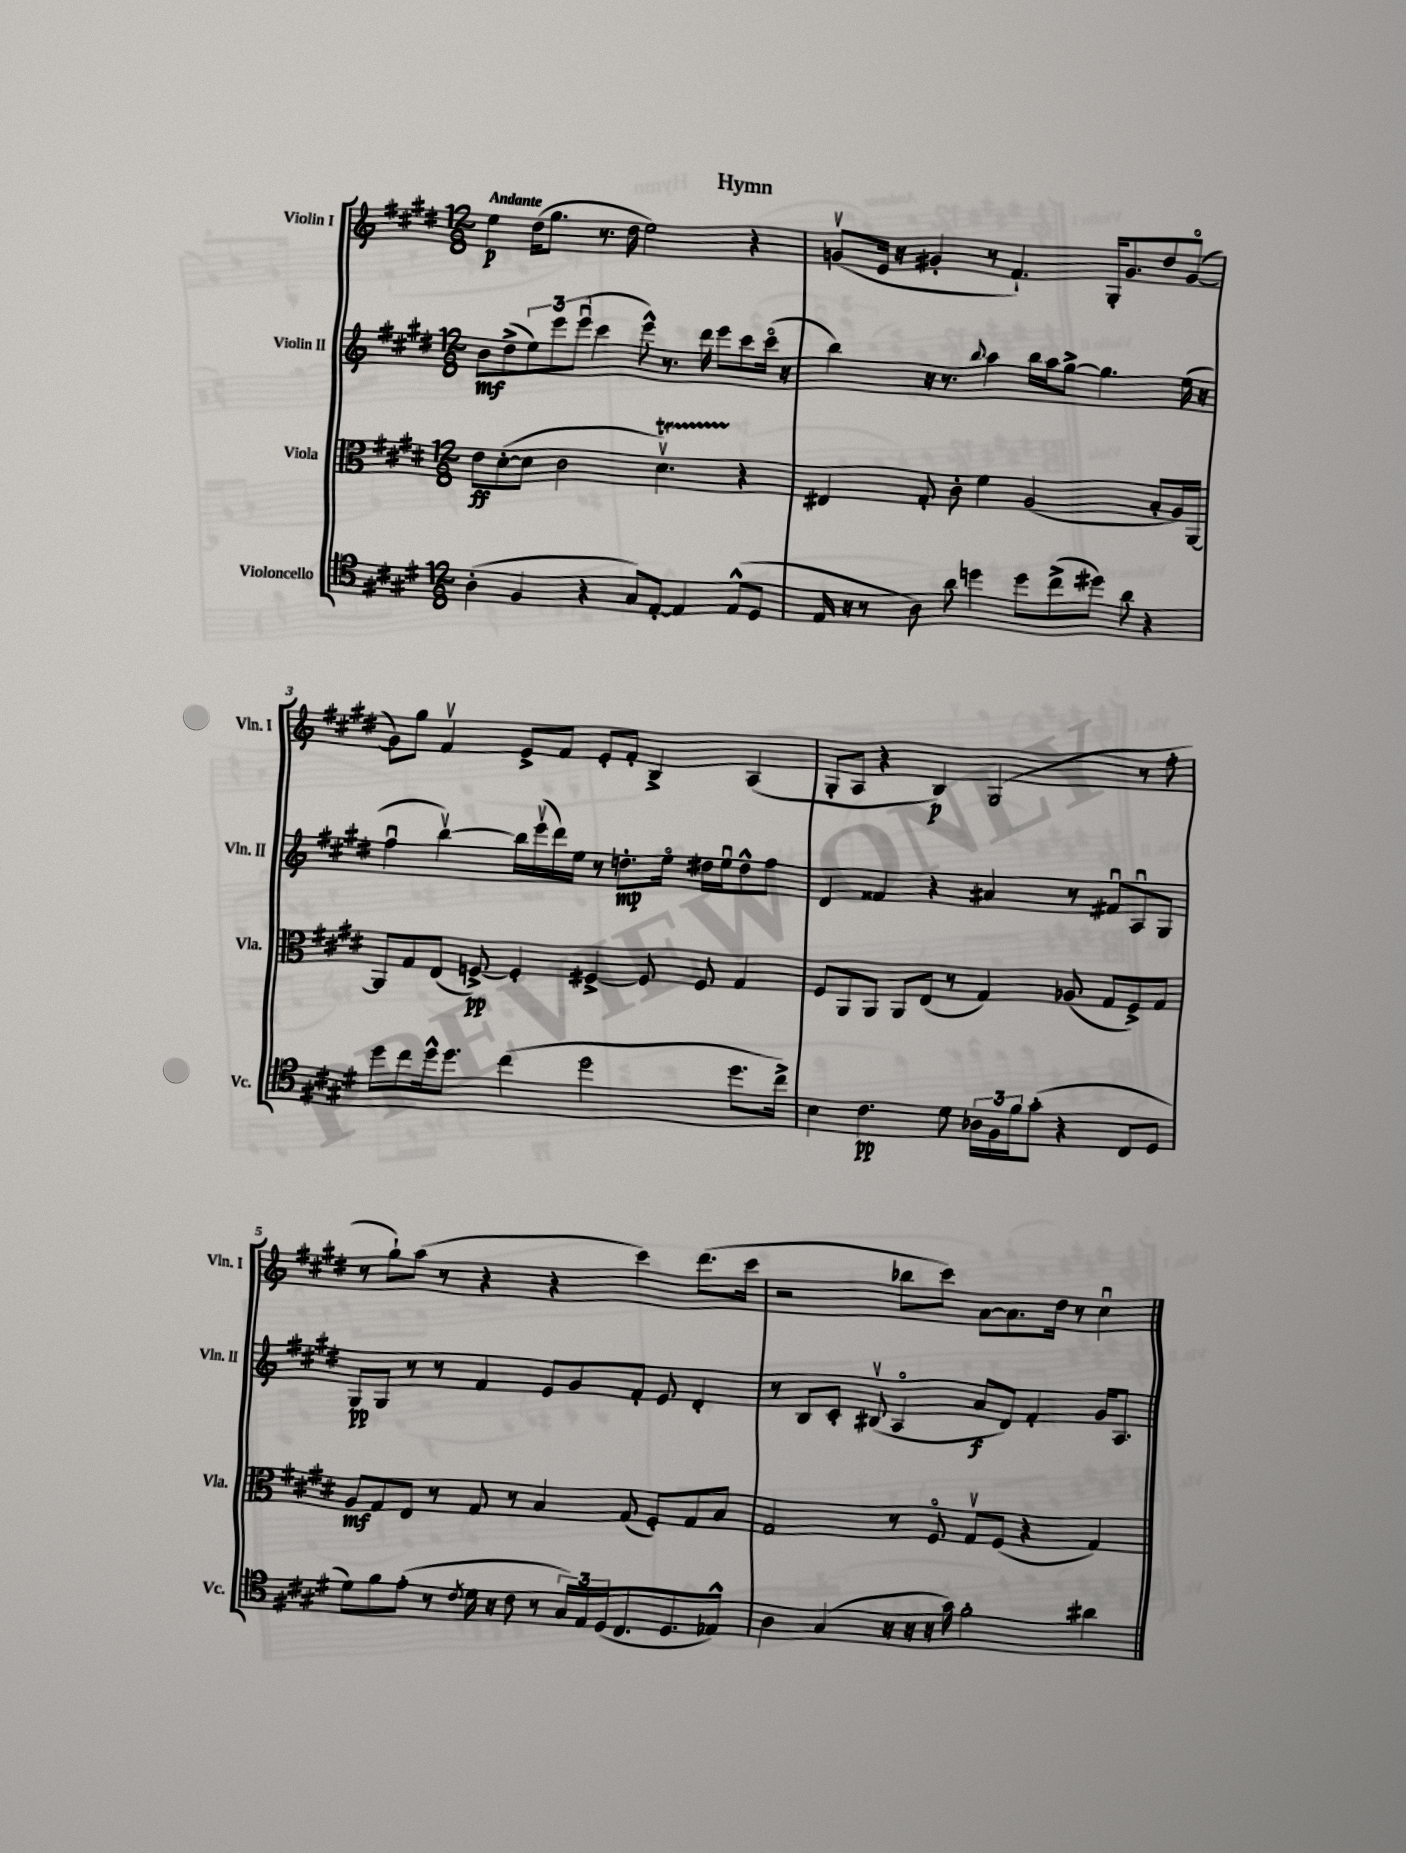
\header { title = "Hymn" }
<<
\new StaffGroup <<
\new Staff = "s0" \with { instrumentName = "Violin I" shortInstrumentName = "Vln. I" } {
    \clef treble \key e \major \numericTimeSignature \time 12/8 \tempo "Andante"
    e''4\p dis''16( gis''8. r8. dis''16 e''2) r4 |
    g'8\upbow( e'16 r16 gis'4-. r8 fis'4.-!) gis16-. gis'8. dis''8 gis'8~\flageolet( |
    gis'8) gis''8 fis'4\upbow e'8-> fis'8 e'8-. fis'8-. b4-> a4( |
    gis8-. a8 r4 b4\p) gis2( r8 fis''8-. |
    r8 gis''8-!) a''8( r8 r4 r4 cis'''4) dis'''8.( cis'''16 |
    r2 bes''8 cis'''8) a'8~ a'8. dis''16 r8 cis''4\downbow \bar "|." |
}
\new Staff = "s1" \with { instrumentName = "Violin II" shortInstrumentName = "Vln. II" } {
    \clef treble \key e \major \numericTimeSignature \time 12/8
    b'8\mf dis''8->( \tuplet 3/2 { e''8) e'''8 e'''8\downbow( } cis'''4 e'''8-^) r8. dis'''16 e'''8 cis'''8 cis'''16\flageolet( r16 |
    b''4) r16 r8. \appoggiatura { b''8 } a''4 b''16 a''16 gis''8~-> gis''4. e''16( r16 |
    fis''4\downbow b''4~\upbow) b''16 e'''16\upbow( dis'''16) e''16 r8 d''8.-.\mp e''16\flageolet dis''16 e''16\downbow dis''8-^ fis''8 |
    dis'4 fisis'4 r4 ais'4 r8 fis'8\downbow a8\downbow gis8 |
    gis8\pp gis8 r8 r8 fis'4 e'8 gis'8 fis'8-. e'8 dis'4-. |
    r8 b8 cis'8-. bis8\upbow( a4\flageolet a'8\f dis'8) fis'4-. gis'16 a8. \bar "|." |
}
\new Staff = "s2" \with { instrumentName = "Viola" shortInstrumentName = "Vla." } {
    \clef alto \key e \major \numericTimeSignature \time 12/8
    e'8\ff dis'8~-.( dis'8 cis'2 dis'4.\upbow\startTrillSpan) r4\stopTrillSpan |
    eis4 gis8-. cis'8-. fis'4 a2( b8-. a16) a,16~ |
    a,8 gis8 e8( f8~->\pp) f4-. fis4~-> fis8 fis8 gis4 |
    fis8 a,8 a,8 a,8 e8( r8 gis4) aes8( gis8 fis8->) gis8 |
    a8\mf gis8 e8 r8 gis8 r8 b4 gis8( fis8-.) gis8 b8 |
    gis2 r8 fis8\flageolet gis8\upbow fis8( r4 gis4) \bar "|." |
}
\new Staff = "s3" \with { instrumentName = "Violoncello" shortInstrumentName = "Vc." } {
    \clef tenor \key e \major \numericTimeSignature \time 12/8
    a4-.( fis4 r4 gis8) e8~-. e4 e8-^( dis8 |
    e16 r16 r8 a8) a'8 d''4 d''8 cis''8->( dis''8) a'8 r4 |
    dis''8 cis''8 dis''16-^ dis''8. cis''4( dis''2 dis''8. cis''16->) |
    b4 cis'4.\pp dis'8 \tuplet 3/2 { aes16 fis16 fis'16 } gis'8-.( r4 cis8 dis8 |
    dis'8) fis'8 e'8-.( r8 \acciaccatura { cis'8 } dis'16 r16 cis'8 r8 \tuplet 3/2 { gis16) e16 dis16( } cis8. dis8. ees8-^) |
    a4 gis4( r16 r16 r16 gis'16) fis'2-. ais'4 \bar "|." |
}
>>
>>
